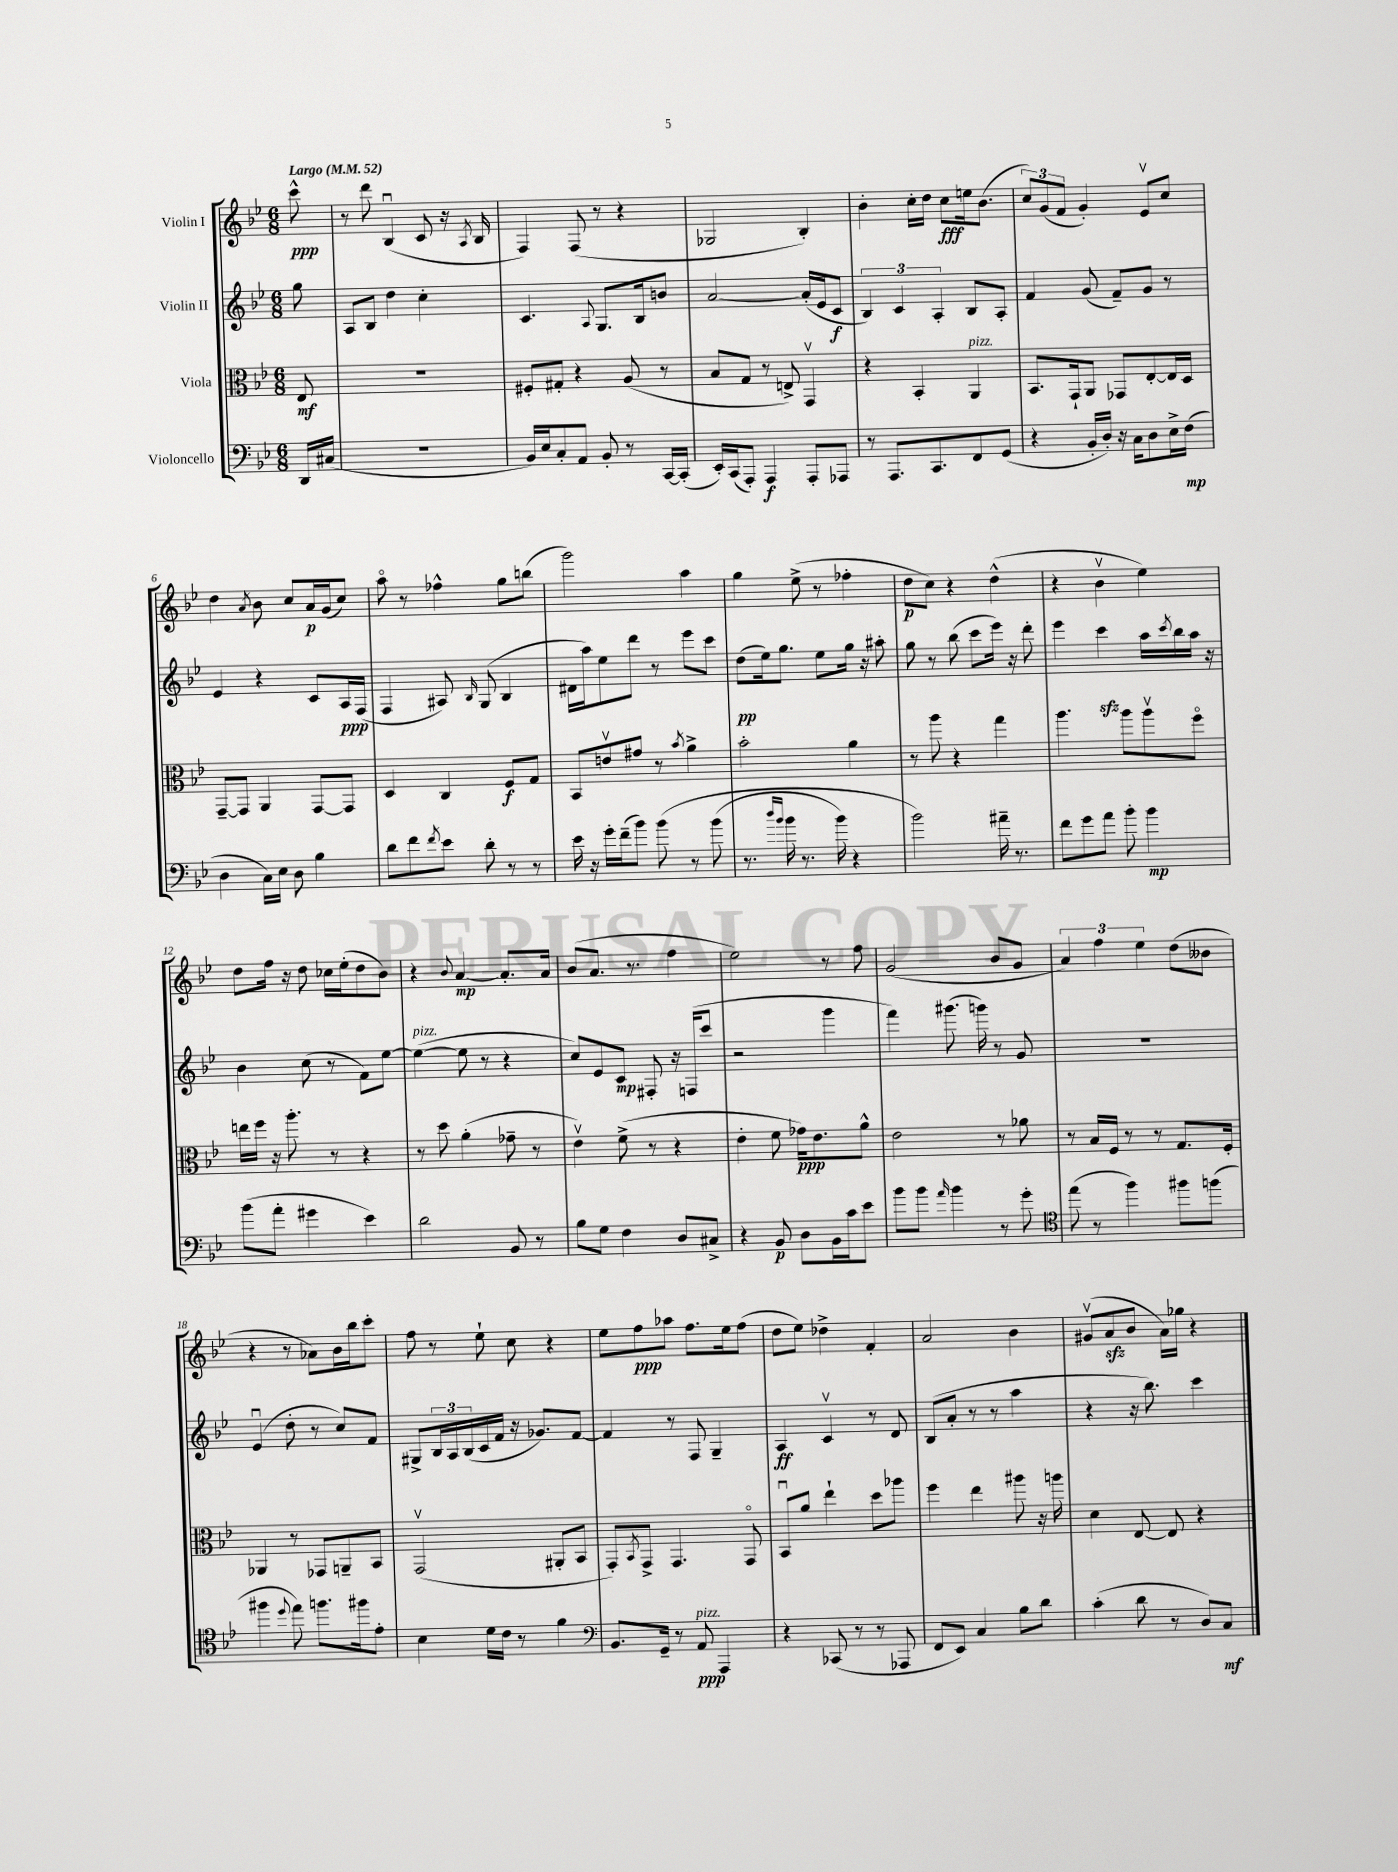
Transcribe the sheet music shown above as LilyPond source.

<<
\new StaffGroup <<
\new Staff = "s0" \with { instrumentName = "Violin I" } {
    \clef treble \key bes \major \numericTimeSignature \time 6/8 \partial 8 \tempo "Largo" 4 = 52
    c'''8-^\ppp |
    r8 d'''8 bes4\downbow( c'8 r16 \acciaccatura { a8 } bes16 |
    f4) f8( r8 r4 |
    ges2 bes4-.) |
    bes'4-. c''16-. d''16 c''8\fff e''16 bes'8.( |
    \tuplet 3/2 { c''8) g'8( f'8 } g'4-.) ees'8\upbow c''8 |
    d''4 \acciaccatura { a'8 } bes'8 c''8 a'16\p g'16( c''8) |
    a''8\flageolet r8 fes''4-^ g''8 b''8( |
    g'''2) a''4 |
    g''4 ees''8->( r8 fes''4-. |
    d''8\p c''8) r4 d''4-^( |
    r4 bes'4\upbow ees''4) |
    d''8 f''16 r16 d''8 ces''16 ees''16-.( d''8 bes'8) |
    r4 \appoggiatura { bes'8 } a'4~\mp a'8.-. a'16 |
    bes'8( a'8. r8. f''4 |
    ees''2) r8 f''8 |
    g'2( bes'8 g'8 |
    \tuplet 3/2 { a'4) f''4 ees''4 } d''8( beses'8 |
    r4 r8 aes'8) bes'16 bes''16 c'''8-. |
    f''8 r8 ees''8-! c''8 r4 |
    ees''8 f''8\ppp aes''8 f''8. ees''16 f''8( |
    d''8 ees''8) des''4-> f'4-. |
    a'2 bes'4 |
    gis'8\upbow( a'8\sfz bes'8 a'16) ges''16 r4 \bar "|." |
}
\new Staff = "s1" \with { instrumentName = "Violin II" } {
    \clef treble \key bes \major \numericTimeSignature \time 6/8 \partial 8
    g''8 |
    a8 bes8 d''4 c''4-. |
    c'4. \appoggiatura { a8 } g8. bes16 b'8 |
    a'2~ a'16-.( ees'16 c'8\f |
    \tuplet 3/2 { bes4) c'4 a4-. } bes8 a8-. |
    f'4 g'8( f'8--) g'8 r8 |
    ees'4 r4 c'8 a16\ppp f16( |
    f4 ais8) \grace { bes16 } g8( bes4 |
    dis'16 a''16) ees''8 d'''8 r8 ees'''8 c'''8 |
    d''8\pp( ees''16) g''8. ees''8 g''16 r16 ais''8-. |
    g''8 r8 bes''8( c'''8 ees'''16) r16 d'''8-. |
    ees'''4 c'''4\sfz a''16 \acciaccatura { c'''8 } bes''16 a''16 r16 |
    bes'4 c''8( r8 f'8) ees''8~ |
    ees''4~^\markup { \italic "pizz." }( ees''8 r8 r4 |
    c''8) ees'8 c'8\mp fis8-. r16 f16( c'''8 |
    r2 g'''4 |
    f'''4) gis'''8.( g'''16) r8 g'8 |
    R2. |
    ees'4\downbow( d''8-. r8 c''8) f'8 |
    gis8-> \tuplet 3/2 { bes16 a16 bes16( } c'16 f'16 r16 ges'8.) f'8~ |
    f'4 r8 f8 g4-- |
    a4\ff c'4\upbow r8 d'8 |
    bes8( a'8-. r8 r8 a''4 |
    r4 r16 bes''8.) c'''4 \bar "|." |
}
\new Staff = "s2" \with { instrumentName = "Viola" } {
    \clef alto \key bes \major \numericTimeSignature \time 6/8 \partial 8
    ees8\mf |
    R2. |
    fis8-. gis8-. r4 a8( r8 |
    bes8 g8 r8 e8->) g,4\upbow |
    r4 bes,4-. a,4^\markup { \italic "pizz." } |
    bes,8. g,16-! a,8 ges,8 ees8~-. ees16 d16 |
    g,8~-- g,8 a,4 g,8~ g,8 |
    d4 c4 f8\f g8 |
    bes,8 e'8\upbow gis'8 r8 \acciaccatura { bes'8 } a'4-> |
    bes'2-. a'4 |
    r8 a''8 r4 g''4 |
    a''4. a''8 a''8\upbow f''8\flageolet |
    e''16 f''16 r16 a''8.-. r8 r4 |
    r8 d''8 a'4-.( ges'8-- r8 |
    ees'4\upbow) f'8->( r8 r4 |
    ees'4-. f'8 ges'16\ppp) ees'8. a'8-^ |
    ees'2 r8 aes'8 |
    r8 bes16 f16 r8 r8 g8. f16-. |
    aes,4 r8 ges,8 a,8-- bes,8 |
    g,2\upbow( ais,8-. bes,8 |
    g,8-.) \acciaccatura { bes,8 } g,8-> g,4. g,8\flageolet |
    bes,8\downbow a'8 ees''4-! d''8 aes''8 |
    f''4 ees''4 ais''8 r16 a''16 |
    d'4 ees8~ ees8 r4 \bar "|." |
}
\new Staff = "s3" \with { instrumentName = "Violoncello" } {
    \clef bass \key bes \major \numericTimeSignature \time 6/8 \partial 8
    d,16 cis16( |
    R2. |
    bes,16) ees16 c8-. a,8 bes,8-. r8 c,16~ c,16-.( |
    ees,16-.) c,16( a,,8-.) a,,4\f a,,8-. aes,,8 |
    r8 a,,8. c,8. f,8 g,8( |
    r4 bes,16-. d16-.) r16 c16 d8 ees16-> f16\mp( |
    d4 c16) ees16 d8 bes4 |
    d'8 f'8 \acciaccatura { f'8 } ees'8 d'8-. r8 r8 |
    ees'16 r16 g'16-. f'16--( bes'8) bes'8\( r8 bes'8( |
    r8. \grace { d''16 bes'16 } bes'16 r8. bes'16) r4 |
    bes'2\) ais'16-- r8. |
    f'8 g'8 a'8 bes'8-. bes'4\mp |
    bes'8( a'8-. gis'4 ees'4) |
    d'2 bes,8 r8 |
    bes8 g8 f4 d8 cis8-> |
    r4 bes,8\p d8 bes,16 c'16 ees'8 |
    bes'8 bes'8 \grace { a'16 } bes'4 r8 g'8-. |
    \clef tenor ees''8( r8 f''4) fis''8 f''8( |
    fis''4 \appoggiatura { d''8 } ees''8) f''8. fis''16 ees'8-. |
    bes4 d'16 c'16 r8 f'4 |
    \clef bass bes,8. g,16-- r8 a,8\ppp^\markup { \italic "pizz." } a,,4 |
    r4 ces,8( r8 r8 aes,,8 |
    f,8 ees,8) c4 bes8 d'8 |
    c'4-.( d'8 r8 d8) c8\mf \bar "|." |
}
>>
>>
